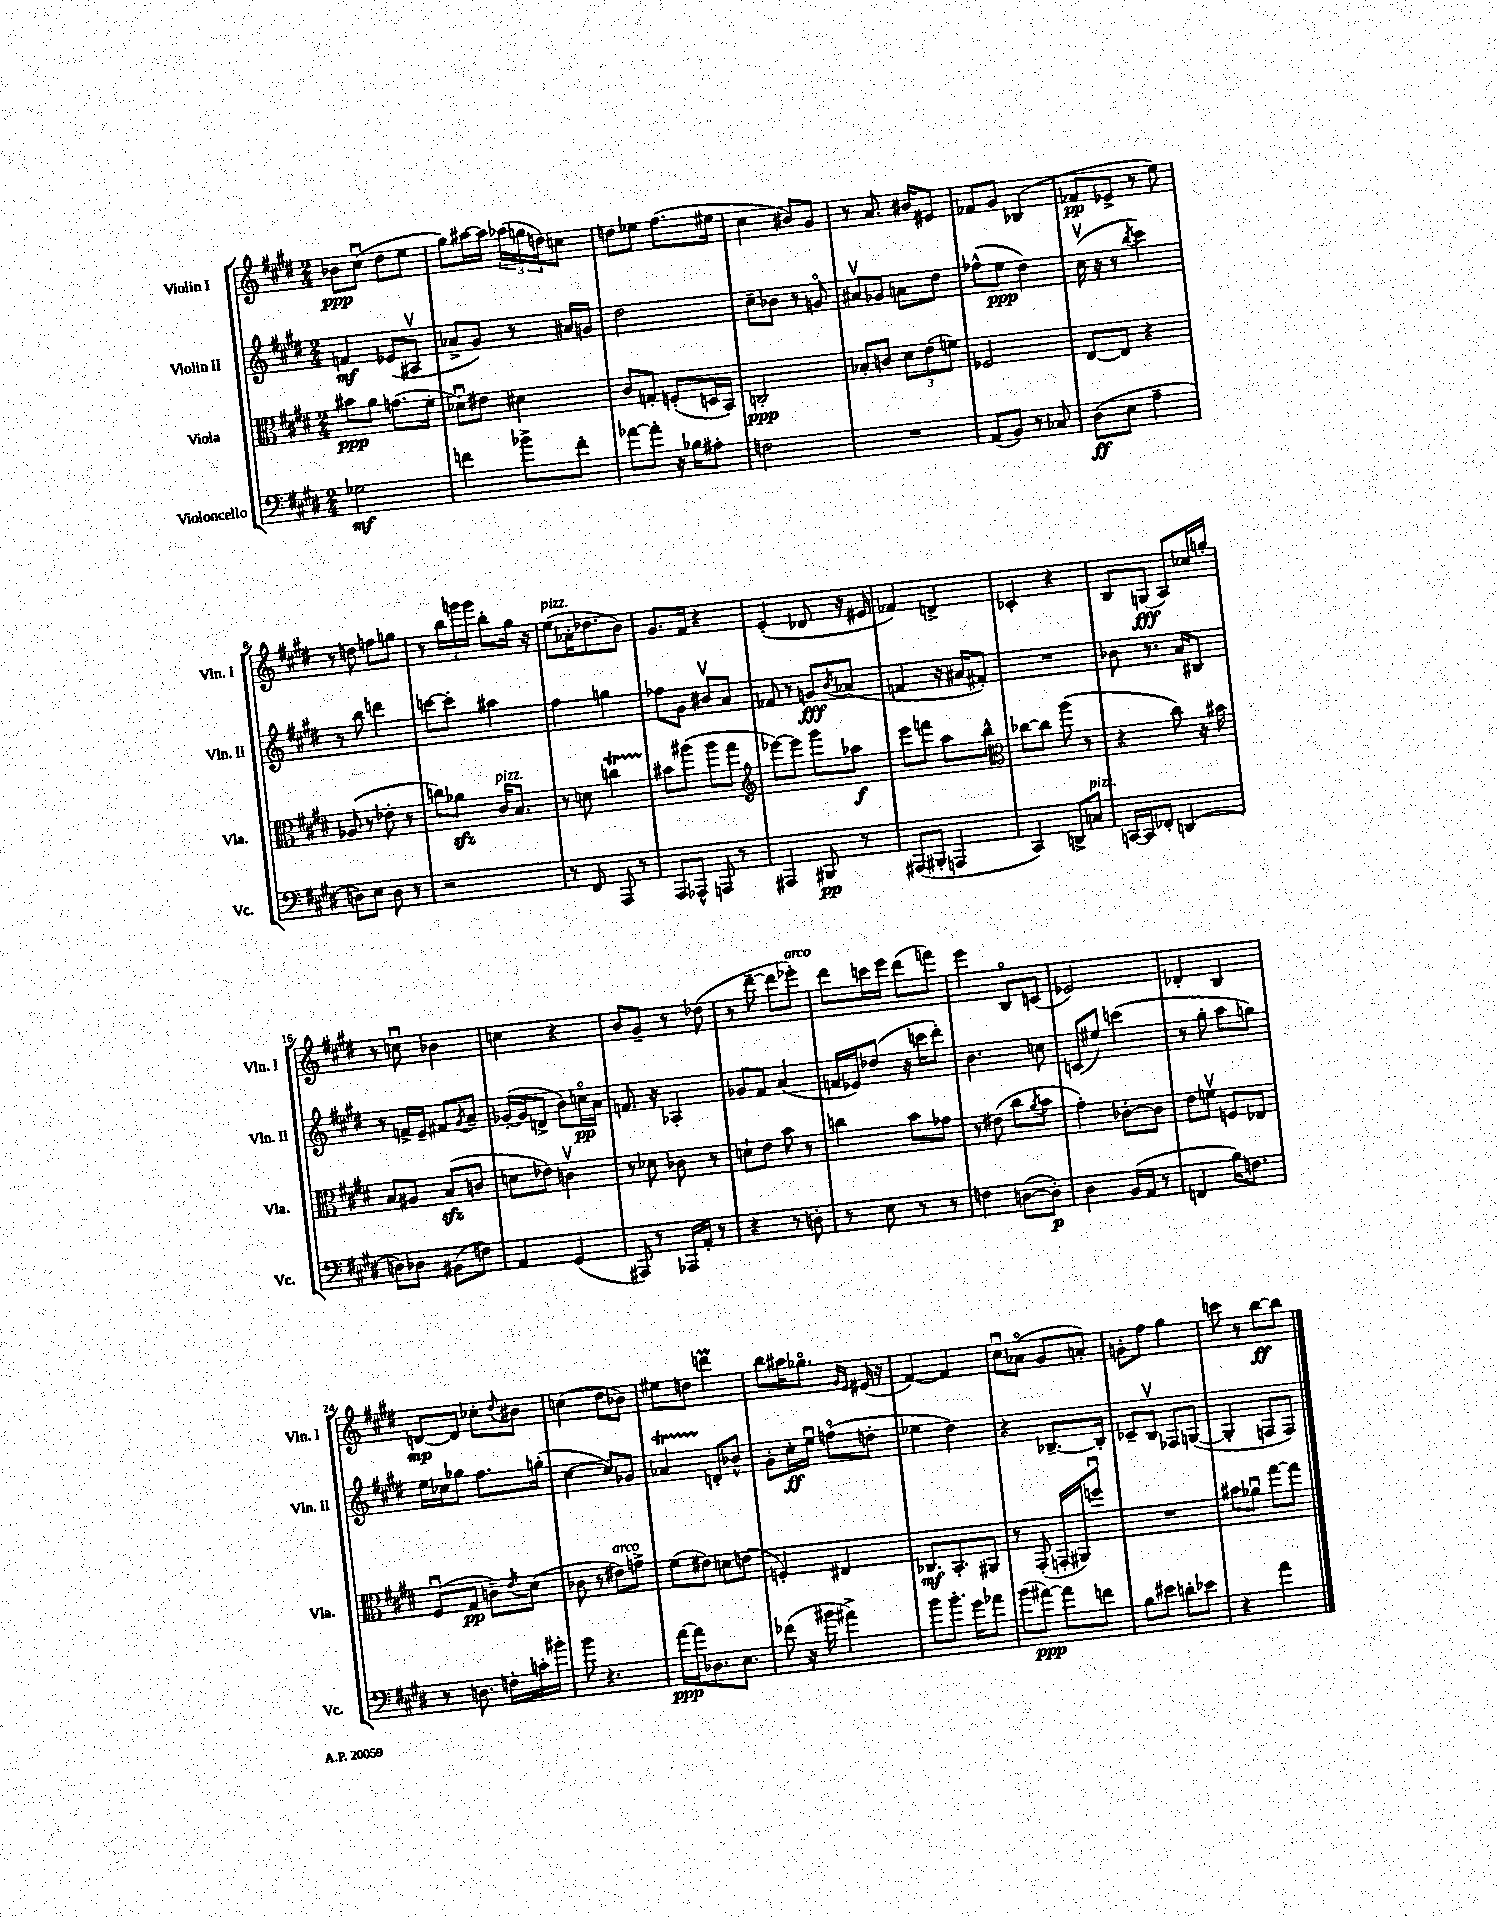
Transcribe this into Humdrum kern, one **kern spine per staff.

**kern	**kern	**kern	**kern
*staff4	*staff3	*staff2	*staff1
*clefF4	*clefC3	*clefG2	*clefG2
*k[f#c#g#d#]	*k[f#c#g#d#]	*k[f#c#g#d#]	*k[f#c#g#d#]
*M2/4	*M2/4	*M2/4	*M2/4
2G-\	8b#\L	4f/	8b-\L
.	8a\J	.	(8cc#u\J
.	(8.g\L	(8e-/L	8dd#\L
.	.	8A#v/J	8ee\J
.	16f#'\Jk	.	.
=	=	=	=
4f\	8d-u\L)	8a-^/L	8gg#\L)
.	8e#\J	8g#/J)	[16aa#\L
.	.	.	16aa#\]JJ
8b-^\L	4d#\	8r	(24aa-\LL
.	.	.	24gg\
.	.	.	24dd\J)
8f'\J	.	16a#/LL	8cc\J
.	.	16g/JJ	.
=	=	=	=
[8a-\L	8c#/L	2dd#\	8dd\L
8a-'\]J	8G'/J	.	8ee-\J
16r	(8F'/L	.	(8.ff#\L
16B-\LK	.	.	.
8A#'\J	16D/L	.	.
.	16BB/JJ)	.	16ee#\Jk
=	=	=	=
2F\	2C'/	8cc#~\L	4cc#\
.	.	8b-\J	.
.	.	8r	8b#/L)
.	.	8go/	8g#/J
=	=	=	=
2r	8B-'/L	8a#v/L	8r
.	8c/J	8g-/J	8.a/
.	12d#\L	8a\L	.
.	.	.	16b#/LK
.	(12e\	.	.
.	.	8dd#\J	8e#/J
.	12f\J)	.	.
=	=	=	=
(8AA/L	2F-/	(8ff-^^\L	8f-/L
8BB/J)	.	8ee\J	8g#/J
8r	.	4dd#\)	(4B-/
8C-/	.	.	.
=	=	=	=
(8D#\L	[8E/L	(16cc#v\	8f-/L
.	.	16r	.
8E\J	8E/]J	8r	8e-^/J
.	.	8qbb/	.
4A~\	4r	4ccc#\)	8r
.	.	.	8ee\)
=	=	=	=
8D\L)	(8A-/	8r	8r
8E\J	8r	8bb\	8dd\
8D\	8e-'\	4ddd\	8ff\L
8r	8r	.	8gg\J
=	=	=	=
2r	8cc\L)	[8ccc\L	8r
.	8a-\J	8ccc'\]J	24bb\LL
.	.	.	24ggg\
.	.	.	24ggg\JJ
.	16c#/LK	4aa#\	8bb'\L
.	8.B/J	.	.
.	.	.	16gg#\Jk
.	.	.	16r
=	=	=	=
8r	8r	4ff#\	(8ee\L
8FF#/	8d\	.	16a-'\K
.	.	.	8.dd-\
8AAA/	4cc\	4gg\	.
8r	.	.	8b\J)
=	=	=	=
8AAA/L	8b#\L	8ff-\L	8.g#/L
8AAA-^^/J	(8aa#\J	8g#\J	.
.	.	.	16f#/Jk
8AAA/	8aa#\L	8b#v/L	4r
8r	8gg#\J	8a/J	.
=	=	=	=
*	*clefG2	*	*
4AAA#/	[8eee-\L)	8f-/	(4e'/
.	8eee-\]J	8r	.
8BBB#/	8ggg#\L	8g/L	8d-/
.	.	8qb/	.
8r	8aa-\J	(8a-/J	16r
.	.	.	16e#/
=	=	=	=
(8AAA#/L	8eee\L	4f/	4f-/)
8BBB#'/J	8fff\J	.	.
4AAA/	8aa\L	16r	4d^/
.	.	16a#/LK	.
.	8bb^^\J	8f#'/J)	.
=	=	=	=
*	*clefC3	*	*
4CC#/)	[8cc-\L	2r	4c-'/
.	8cc-\]J	.	.
8DD^/L	(8aa\	.	4r
8C/J	8r	.	.
=	=	=	=
[16CC/LL	4r	8b-\	8B/L
16CC/]J	.	.	.
8FF-'/J	.	8.r	(8G/J
(4DD/	8cc#\)	.	8A/L)
.	.	16a/LK	.
.	16r	8B#/J	16cc-/L
.	16b#\	.	16gg'/JJ
=	=	=	=
8D\L)	8B/L	8r	8r
8D-\J	8A#/J	16f^/LL	8ccu\
.	.	16e~/JJ	.
(8BB#\L	(8B/L	8f#/L	4b-\
.	.	8qg#/	.
8F\J)	8c/J	8a~/J	.
=	=	=	=
4AA/	8d\L	([16g-'/LL	4cc\
.	.	16g-/]J	.
.	8e-\J)	8d^/J	.
(4GG#/	4cv\	8b\L)	4r
.	.	16cco\L	.
.	.	16a\JJ	.
=	=	=	=
8AAA#/)	8r	8.f/	8b/L
8r	8d-\	.	8g#~/J
.	.	16r	.
16AAA-/LL	8c-\	4A-'/	8r
16AA'/JJ	.	.	.
8r	8r	.	(8dd-\
=	=	=	=
4r	8d`\L	8g-/L	8r
.	8e\J	8f#/J	[8ddd#~\
8r	8b\	(4a/	8ddd#\]L
8D'\	8r	.	8eee-'\J)
=	=	=	=
8r	4cc\	16f/LL	8ddd#\L
.	.	16e-/J)	.
8E\	.	(8dd-/J	16ccc\L
.	.	.	16eee\JJ
8r	8b\L	16r	(8ddd#\L
.	.	16ccc\LK	.
8r	8g-\J	8ddd#'\J)	8fff\J)
=	=	=	=
4F\	8r	4.b\	4eee\
.	(8e#\	.	.
([8D\L	8cc#\L	.	8Bo/L
.	8qa/	.	.
8D'\]J)	8b\J	8cc\	(8c/J
=	=	=	=
4D#\	4g#'\)	(8c/L	2e-/)
.	.	8ee#/J)	.
(16BB/LL	[8c-'\L	(4ccc\	.
16AA/JJ	.	.	.
8r	8c-\]J	.	.
=	=	=	=
4FF/	8e\L	8r	4d-'/
.	8fv\J	8gg#'\	.
16B\LK)	8F/L	8aa\L	4B/
8.F\J	.	.	.
.	8E-/J	8gg\J)	.
=	=	=	=
8r	(8F#u/L	16ee\LL	[8d/L
.	.	16cc-\J	.
8.D\	8G#/J	8gg-\J	8d/]J
.	8c~\L)	8.ff#\L	8cc-'\L
16F'\LL	.	.	.
.	8qe/	.	8qqdd#/
16c'\	(8d#\J	.	8b#\J
16b#'\JJ	.	(16gg'\Jk	.
=	=	=	=
8b\	8c-\	[4cc#\	(4cc\
4.r	8r	.	.
.	8e#\L)	8cc#/]L)	8dd#\L
.	8g^\J	8g-/J	8b-\J)
=	=	=	=
[16a\LL	(8f#\L	4a-/	8ee#\L
16a\]J	.	.	.
8.D-\	8e#\J)	.	8dd\J
.	8d\L	8d'/L	4ddd\
8.E\J	.	.	.
.	(8e\J	8b-^^/J	.
=	=	=	=
(8f-\	4F'/)	8g#'\L	8bb\L
16r	.	16cc#'\L	16aa#\K
16b#\	.	16eeu\JJ	8.gg-o\J
4a#^\)	4E#/	(8ffo\L	.
.	.	.	16qqg#/LL
.	.	.	16qqe/JJ
.	.	8dd'\J	(16e#/
.	.	.	16r
=	=	=	=
8b\L	8.C-/L	4ee-\	[4f#/)
8.b'\J	.	.	.
.	8.BB'/	.	.
.	.	4dd#\)	4f#/]
16g#\LK	.	.	.
8a-\J	8AA#/J	.	.
=	=	=	=
(8b\L	8r	4r	8cc#u\L
[8a#\J)	(8GG#'/	.	(8a-o\J
8a#\]L	16GG'/LL	[8.B-~/L	8g#/L
.	16AA#/J)	.	.
8f\J	8ffu/J	.	8a'/J)
.	.	16B-'/]Jk	.
=	=	=	=
8B\L	2r	8c-~/L	8g'\L
8e#\J	.	8Bv/J	8ff#\J
8d'\L	.	8F-/L	4gg#\
8e-\J	.	([8G/J	.
=	=	=	=
4r	8b#\L	4G'/]	8ccc\
.	8a-u\J	.	8r
4a\	[8gg#\L	8F/L	[8bb\L
.	8gg#\]J	8F/J)	8bb\]J
==	==	==	==
*-	*-	*-	*-
